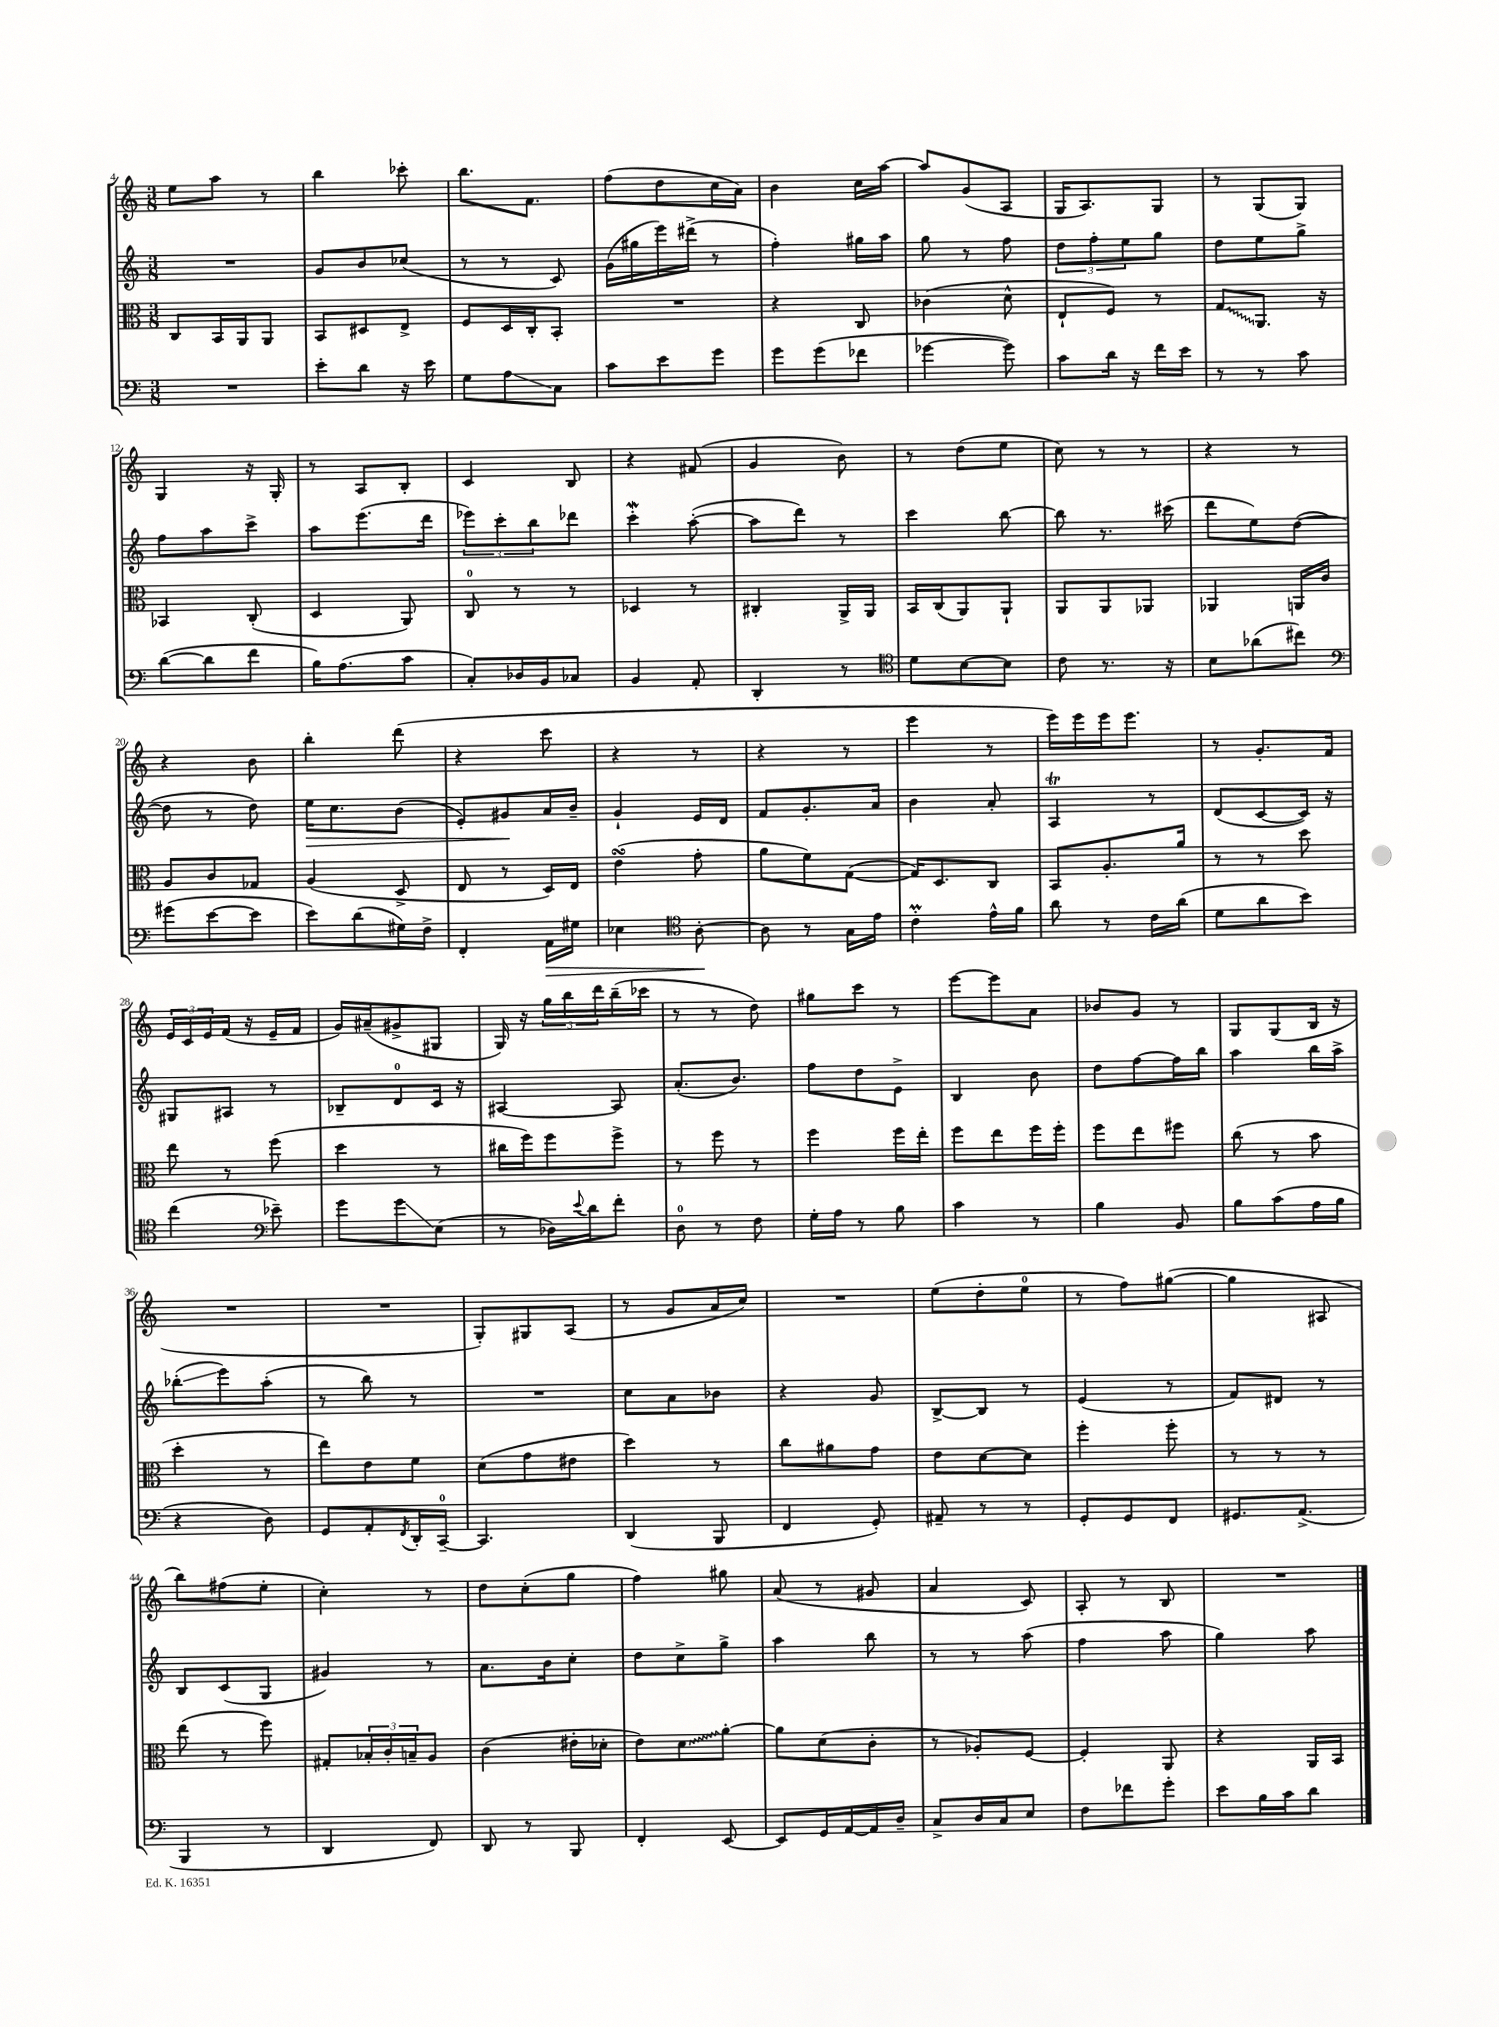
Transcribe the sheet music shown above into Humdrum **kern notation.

**kern	**kern	**kern	**kern
*staff4	*staff3	*staff2	*staff1
*clefF4	*clefC3	*clefG2	*clefG2
*k[]	*k[]	*k[]	*k[]
*M3/8	*M3/8	*M3/8	*M3/8
4.r	8C/L	4.r	8ee\L
.	16BB/L	.	8aa\J
.	16AA/J	.	.
.	8AA/J	.	8r
=	=	=	=
8e'\L	8BB/L	8g/L	4bb\
8d\J	8D#/	8b/	.
16r	8E^/J	(8cc-/J	8ccc-'\
16e\	.	.	.
=	=	=	=
8G\L	8F/L	8r	8.bb\L
8A\	16D/L	8r	.
.	16C'/J	.	8.f\J
8C\J	8BB'/J	8c/)	.
=	=	=	=
8c\L	4.r	(16g\LL	(8ff\L
.	.	16gg#\	.
8e\	.	16eee\)	8dd\
.	.	(16ddd#^\JJ	.
8g\J	.	8r	16cc\L
.	.	.	16a\JJ)
=	=	=	=
8g\L	4r	4ff'\)	4b\
(8g\	.	.	.
8f-\J	8C/	16gg#\LL	16cc\LL
.	.	16aa\JJ	[16aa\JJ
=	=	=	=
[4g-\	(4c-\	8gg\	8aa/]L
.	.	8r	(8g/
8g-\])	8d^^\	8ff\	8A/J
=	=	=	=
8c\L	8E`/L	12dd\L	16G/LK
.	.	.	8.A/)
.	.	12ff'\	.
16d\Jk	8F/J)	.	.
.	.	12ee\	.
16r	.	.	.
16f\LL	8r	8gg\J	8G/J
16e\JJ	.	.	.
=	=	=	=
8r	8G/L	8dd\L	8r
8r	8.AA/J	8ee\	(8G/L
8c\	.	8gg^\J	8G/J)
.	16r	.	.
=	=	=	=
([8d\L	4BB-/	8ff\L	4G/
8d\]	.	8aa\	.
8f\J	(8C'/	8ccc^\J	16r
.	.	.	16G'/
=	=	=	=
16B\LK)	4D/	8aa\L	8r
(8.A\	.	.	.
.	.	(8.eee\	8A/L
8c\J	8AA/)	.	8B'/J
.	.	16ddd\Jk	.
=	=	=	=
8C'/L)	8C/	12eee-\L)	4c/
.	.	12ccc'\	.
16D-/L	8r	.	.
.	.	12bb\	.
16BB/J	.	.	.
8C-/J	8r	8ddd-\J	8B/
=	=	=	=
4BB/	4D-/	4ccc'\	4r
8AA'/	8r	([8aa'\	(8f#/
=	=	=	=
4DD'/	4C#'/	8aa\]L	4g/
.	.	8ddd\J)	.
8r	16AA^/LL	8r	8b\)
.	16AA/JJ	.	.
=	=	=	=
*clefC4	*	*	*
8d\L	16BB/LL	4ccc\	8r
.	(16C/J	.	.
[8B\	8AA/)	.	(8dd\L
8B\]J	8AA`/J	[8bb\	8ee\J
=	=	=	=
8c\	8AA/L	8bb\]	8cc\)
8.r	8AA/	8.r	8r
.	8AA-/J	.	8r
16r	.	(16ccc#\	.
=	=	=	=
8B\L	4AA-/	8ddd\L	4r
(8a-\	.	8ee\)	.
8cc#\J)	16AA/LL	([8dd\J	8r
.	16c/JJ	.	.
=	=	=	=
*clefF4	*	*	*
(8g#\L	8A/L	8dd\]	4r
[8e\	8c/	8r	.
8e\]J	8G-/J	8dd\)	8b\
=	=	=	=
8e\L)	(4A/	16ee\LK	4bb'\
.	.	8.cc\	.
(8d\	.	.	.
16G#\L)	8D^/	(8b\J	(8ddd\
16F^\JJ	.	.	.
=	=	=	=
4FF'/	8E/	8e'/L)	4r
.	8r	8g#/	.
16AA\LL	16D/LL)	16a/L	8ccc\
16G#\JJ	16E/JJ	16b~/JJ	.
=	=	=	=
4E-\	(4e\	4g`/	4r
*clefC4	*	*	*
[8A'\	8g'\	16e/LL	8r
.	.	16d/JJ	.
=	=	=	=
8A\]	8a\L	8f/L	4r
8r	8f\)	8.g'/	.
16G\LL	([8G\J	.	8r
16e\JJ	.	16a/Jk	.
=	=	=	=
4c'\	16G/]LK)	4b\	4eee\
.	8.D/	.	.
16e^^\LL	8C/J	8a'/	8r
16f\JJ	.	.	.
=	=	=	=
8a\	8BB/L	4A/	16eee\LL)
.	.	.	16eee\
8r	8.A'/	.	16eee\J
.	.	.	8.eee\J
16c\LL	.	8r	.
(16a\JJ	16a/Jk	.	.
=	=	=	=
8d\L	8r	(8d/L	8r
8a\	8r	[8c/	8.g'/L
8b\J)	8dd\	16c/]Jk)	.
.	.	16r	16f/Jk
=	=	=	=
(4cc\	8ee\	8G#/L	24e/LL
.	.	.	24c/
.	.	.	24e/
.	8r	8A#/J	(16f/JJ
.	.	.	16r
*clefF4	*	*	*
8e-~\)	(8ff\	8r	16e~/LL
.	.	.	16f/JJ
=	=	=	=
8g\L	4dd\	8B-~/L	16g/LL)
.	.	.	(16a#~/J
8g\	.	8d/	8g#^/
(8E\J	8r	16c/Jk	8G#/J
.	.	16r	.
=	=	=	=
8r	16cc#\LL	[4A#/	16G/)
.	16ff\J)	.	16r
16D-\LL)	8ff\	.	24gg\LL
.	.	.	24bb\
8qqe/	.	.	.
16d\J	.	.	.
.	.	.	24ddd\
8f'\J	8ff^\J	8A#/]	(16bb~\
.	.	.	16ccc-\JJ
=	=	=	=
8D\	8r	(8.a'/L	8r
8r	8ff\	.	8r
.	.	8.b/J)	.
8F\	8r	.	8dd\)
=	=	=	=
16G'\LL	4ff\	8ff\L	8gg#\L
16A\JJ	.	.	.
8r	.	8dd\	8ccc\J
8B\	16ff\LL	8e^\J	8r
.	16ee'\JJ	.	.
=	=	=	=
4c\	8ff\L	4B/	[8eee\L
.	8ee\	.	8eee\]
8r	16ff\L	8b\	8a\J
.	16ff'\JJ	.	.
=	=	=	=
4B\	8ff\L	8dd\L	8b-/L
.	8ee\	[8ff\	8g/J
8BB/	8ff#\J	16ff\]L	8r
.	.	16bb\JJ	.
=	=	=	=
8B\L	(8cc\	4aa\	8G/L
(8c\	8r	.	(8G/
16A\L	8b\	16bb\LL	16B/Jk
16B\JJ	.	16aa^\JJ	16r
=	=	=	=
4r	4dd'\	(8bb-'\L	4.r
.	.	8eee\)	.
8D\)	8r	(8aa'\J	.
=	=	=	=
8GG/L	8ee\L)	8r	4.r
8AA'/	8e\	8bb\)	.
8qFF/	.	.	.
16DD'/L	8f\J	8r	.
[16CC~/JJ	.	.	.
=	=	=	=
4.CC/]	(8d\L	4.r	8G'/L)
.	8g\	.	8G#/
.	8e#\J	.	(8A/J
=	=	=	=
(4DD/	4dd\)	8cc\L	8r
.	.	8a\	8g/L
8BBB/	8r	8b-\J	16a/L
.	.	.	16cc/JJ)
=	=	=	=
4FF/	8cc\L	4r	4.r
.	8a#\	.	.
8GG'/)	8g\J	8g/	.
=	=	=	=
8AA#~/	8e\L	[8B^/L	(8ee\L
8r	[8d\	8B/]J	8dd'\
8r	8d\]J	8r	8ee\J
=	=	=	=
8GG'/L	4ff'\	(4e/	8r
8GG/	.	.	8ff\L)
8FF/J	8ff'\	8r	([8gg#\J
=	=	=	=
8.GG#/L	8r	8f/L)	4gg#\]
.	8r	8d#/J	.
(8.AA^/J	.	.	.
.	8r	8r	8A#/
=	=	=	=
4BBB/	(8ee\	8B/L	8bb\L)
.	8r	(8c/	(8ff#\
8r	8ff\)	8G/J	8ee'\J
=	=	=	=
4DD/	8G#'/L	4g#/)	4cc'\)
.	24B-'/L	.	.
.	24c'/	.	.
.	24B~/J	.	.
8FF/)	8A/J	8r	8r
=	=	=	=
8DD/	(4c\	8.a\L	8dd\L
8r	.	.	(8cc'\
.	.	16b\k	.
8BBB/	16e#'\LL	8cc'\J	8gg\J
.	16d-'\JJ	.	.
=	=	=	=
4FF'/	8e\L)	8dd\L	4ff\)
.	8d\	8cc^\	.
[8EE/	[8a'\J	8gg^\J	8gg#\
=	=	=	=
8EE/]L	8a\]L	4aa\	(8a/
16GG/L	(8d\	.	8r
[16AA/	.	.	.
16AA/]	8c'\J	8bb\	8g#/
16D~/JJ	.	.	.
=	=	=	=
8C^/L	8r	8r	4a/
16D/L	8A-'/L)	8r	.
16C/J	.	.	.
8E/J	[8F/J	(8aa\	8c/)
=	=	=	=
8F\L	4F'/]	4ff\	8A'/
8f-\	.	.	8r
8g'\J	8AA/	8aa\	8B/
=	=	=	=
8e\L	4r	4gg\)	4.r
16B\L	.	.	.
16c\J	.	.	.
8d\J	16AA/LL	8aa\	.
.	16BB/JJ	.	.
==	==	==	==
*-	*-	*-	*-
